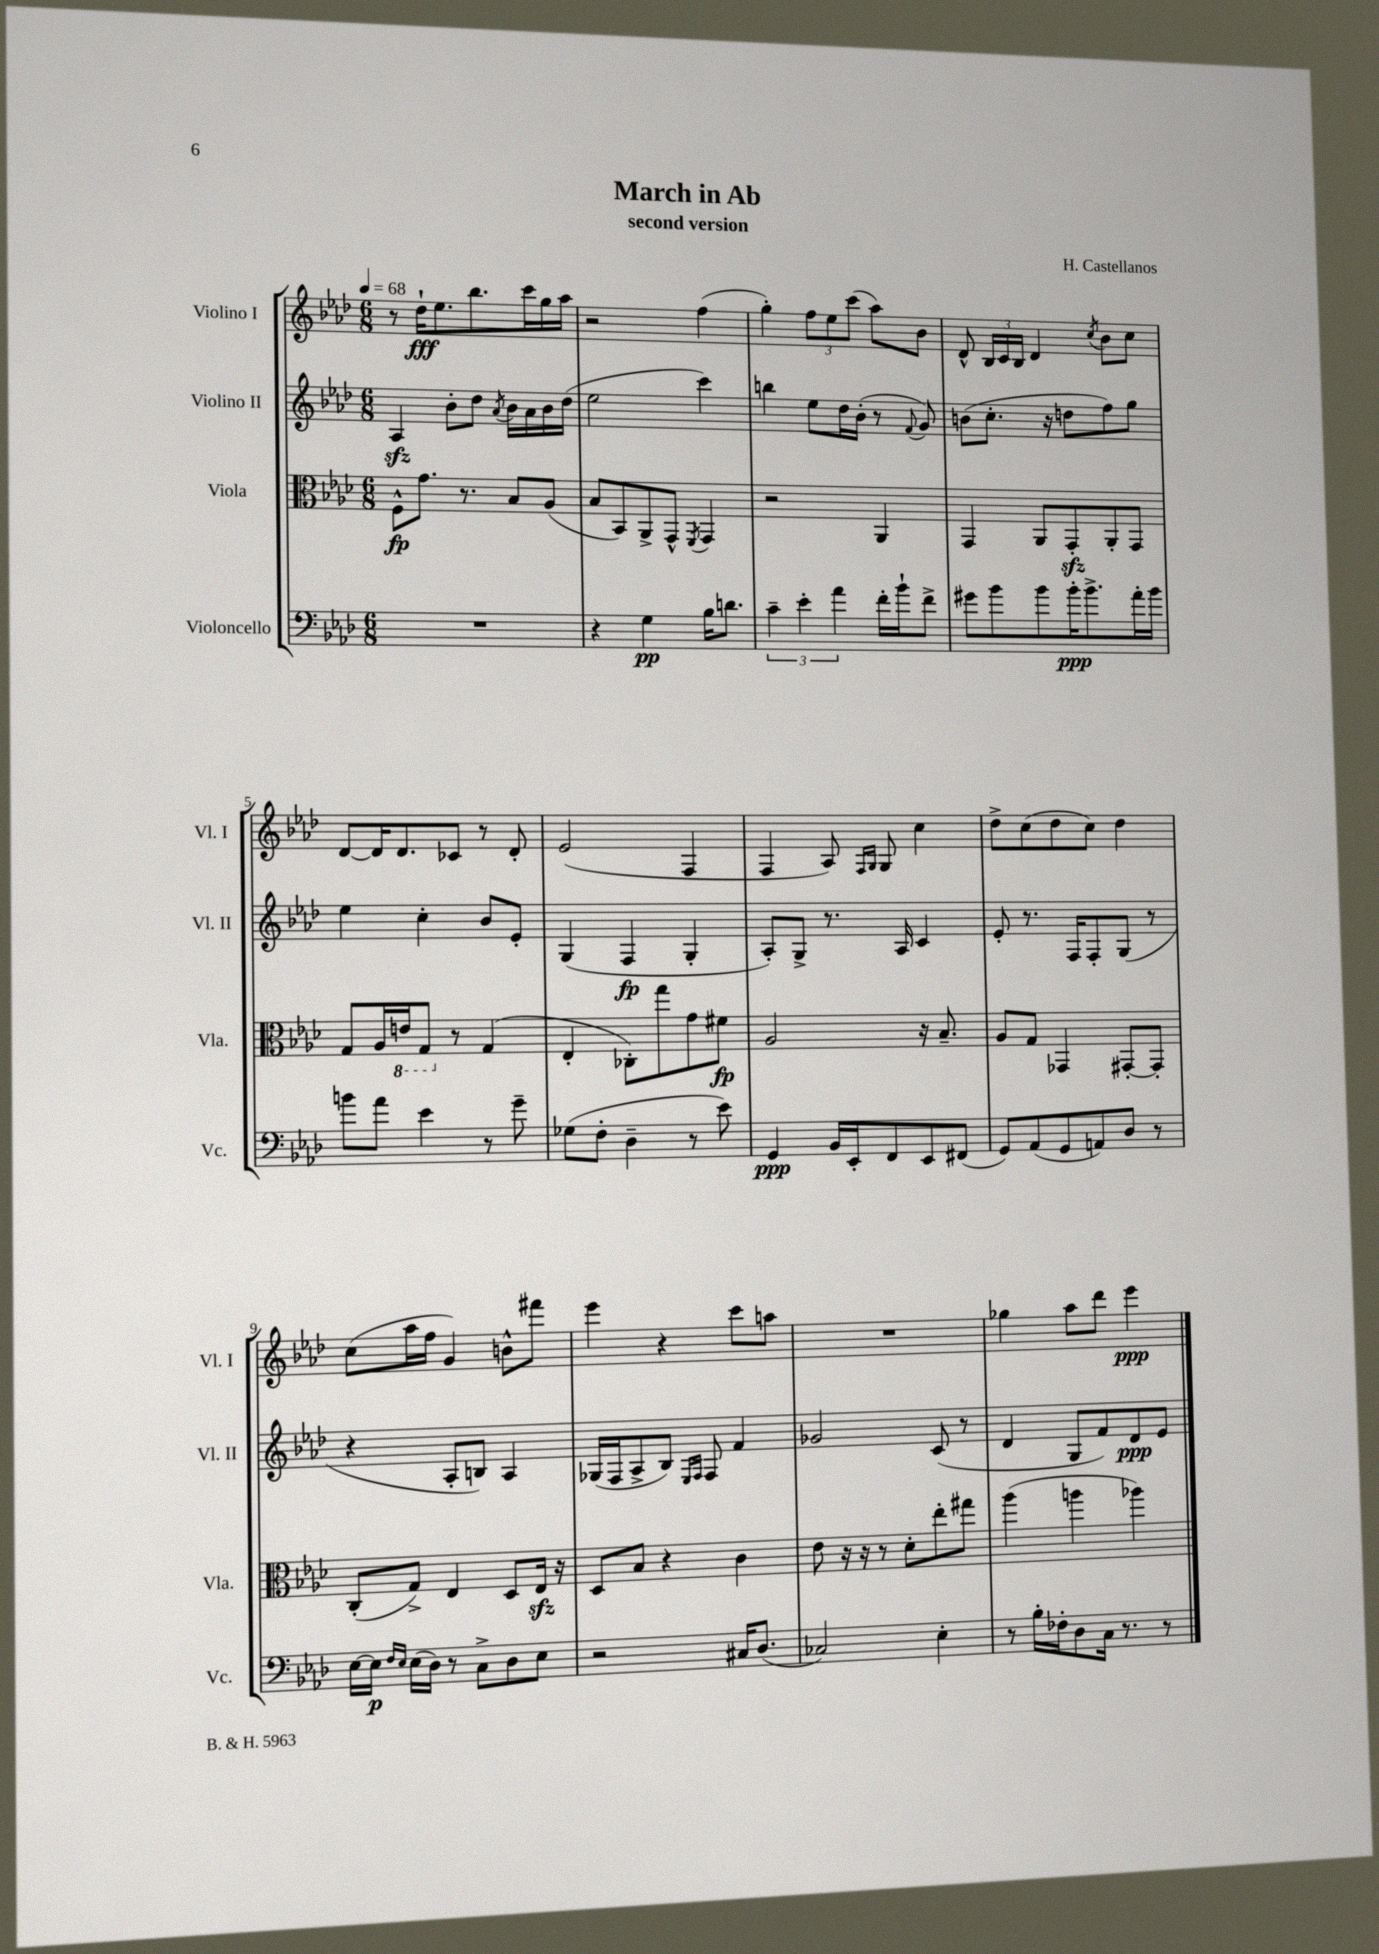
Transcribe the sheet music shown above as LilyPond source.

\header { title = "March in Ab" composer = "H. Castellanos" subtitle = "second version" }
<<
\new StaffGroup <<
\new Staff = "s0" \with { instrumentName = "Violino I" shortInstrumentName = "Vl. I" } {
    \clef treble \key aes \major \numericTimeSignature \time 6/8 \tempo 4 = 68
    \autoBeamOff r8 des''16[-!\fff ees''8. bes''8. c'''16 g''16 aes''16] |
    r2 f''4( |
    g''4-.) \tuplet 3/2 { f''8[ ees''8 c'''8]( } aes''8[) bes'8] |
    des'8-^ \tuplet 3/2 { bes16[ c'16 bes16] } des'4 \acciaccatura { c''8 } bes'8[ c''8] |
    des'8[~ des'16 des'8. ces'8] r8 des'8-. |
    ees'2( f4 |
    f4 aes8) \grace { f16[ g16] } g8 c''4 |
    des''8[-> c''8( des''8 c''8]) des''4 |
    c''8[( aes''16 f''16] g'4) b'8[-^ fis'''8] |
    ees'''4 r4 c'''8[ a''8] |
    R2. |
    ges''4 aes''8[ des'''8] ees'''4\ppp \bar "|." |
}
\new Staff = "s1" \with { instrumentName = "Violino II" shortInstrumentName = "Vl. II" } {
    \clef treble \key aes \major \numericTimeSignature \time 6/8
    \autoBeamOff aes4\sfz bes'8[-. des''8] \acciaccatura { aes'8 } bes'16[ aes'16 bes'16 des''16]( |
    ees''2 c'''4) |
    b''4 ees''8[ des''16 bes'16]-.( r8 \appoggiatura { f'8 } g'8) |
    b'8[( c''8.]-. r16 d''8[ f''8) g''8] |
    ees''4 c''4-. bes'8[ ees'8]-. |
    g4( f4\fp g4-. |
    aes8[-.) g8]-> r8. aes16 c'4 |
    ees'8-. r8. f16[ f8-. g8]( r8 |
    r4 aes8[-. b8]) aes4 |
    ges16[( f16 aes8-> bes8]) \grace { ees16[ f16] } f8 f'4 |
    ges'2 c'8( r8 |
    des'4 g8[ f'8) des'8\ppp ees'8] \bar "|." |
}
\new Staff = "s2" \with { instrumentName = "Viola" shortInstrumentName = "Vla." } {
    \clef alto \key aes \major \numericTimeSignature \time 6/8
    \autoBeamOff f8[-^\fp g'8.] r8. bes8[ aes8]( |
    bes8[ bes,8) aes,8-> g,8]-^ \acciaccatura { f,8 } g,4 |
    r2 aes,4 |
    g,4 aes,8[ g,8-.\sfz aes,8-. g,8] |
    g8[ aes16 \ottava #-1 e16 g,8] \ottava #0 r8 g4( |
    ees4-. ces8[-.) g''8 g'8 fis'8]\fp |
    aes2 r16 bes8.-- |
    aes8[ g8] ges,4 gis,8[~-. gis,8]-. |
    c8[-.( g8]->) ees4 des8[ ees16]\sfz r16 |
    des8[ bes8] r4 c'4 |
    ees'8 r16 r16 r8 des'8[-. ees''8-. gis''8] |
    aes''4( a''4 aes''4) \bar "|." |
}
\new Staff = "s3" \with { instrumentName = "Violoncello" shortInstrumentName = "Vc." } {
    \clef bass \key aes \major \numericTimeSignature \time 6/8
    \autoBeamOff R2. |
    r4 g4\pp bes16[ d'8.] |
    \tuplet 3/2 { c'4-- ees'4-. aes'4 } f'16[-. bes'16-! f'8]-> |
    gis'8[ bes'8 bes'8 bes'16-.\ppp bes'8.-> aes'16-. bes'16] |
    b'8[ aes'8] ees'4 r8 g'8-- |
    ges8[( f8]-. des4-- r8 ees'8) |
    g,4\ppp bes,16[ ees,16-. f,8 ees,8 fis,8]( |
    g,8[) aes,8( g,8 a,8) des8] r8 |
    ees16[~ ees16]\p \grace { f16[ ees16] } ees16[( des16]) r8 c8[-> des8 ees8] |
    r2 cis16[ des8.]( |
    ces2) ees4-. |
    r8 bes16[-. fes16-. des8 c16] r8. r8 \bar "|." |
}
>>
>>
